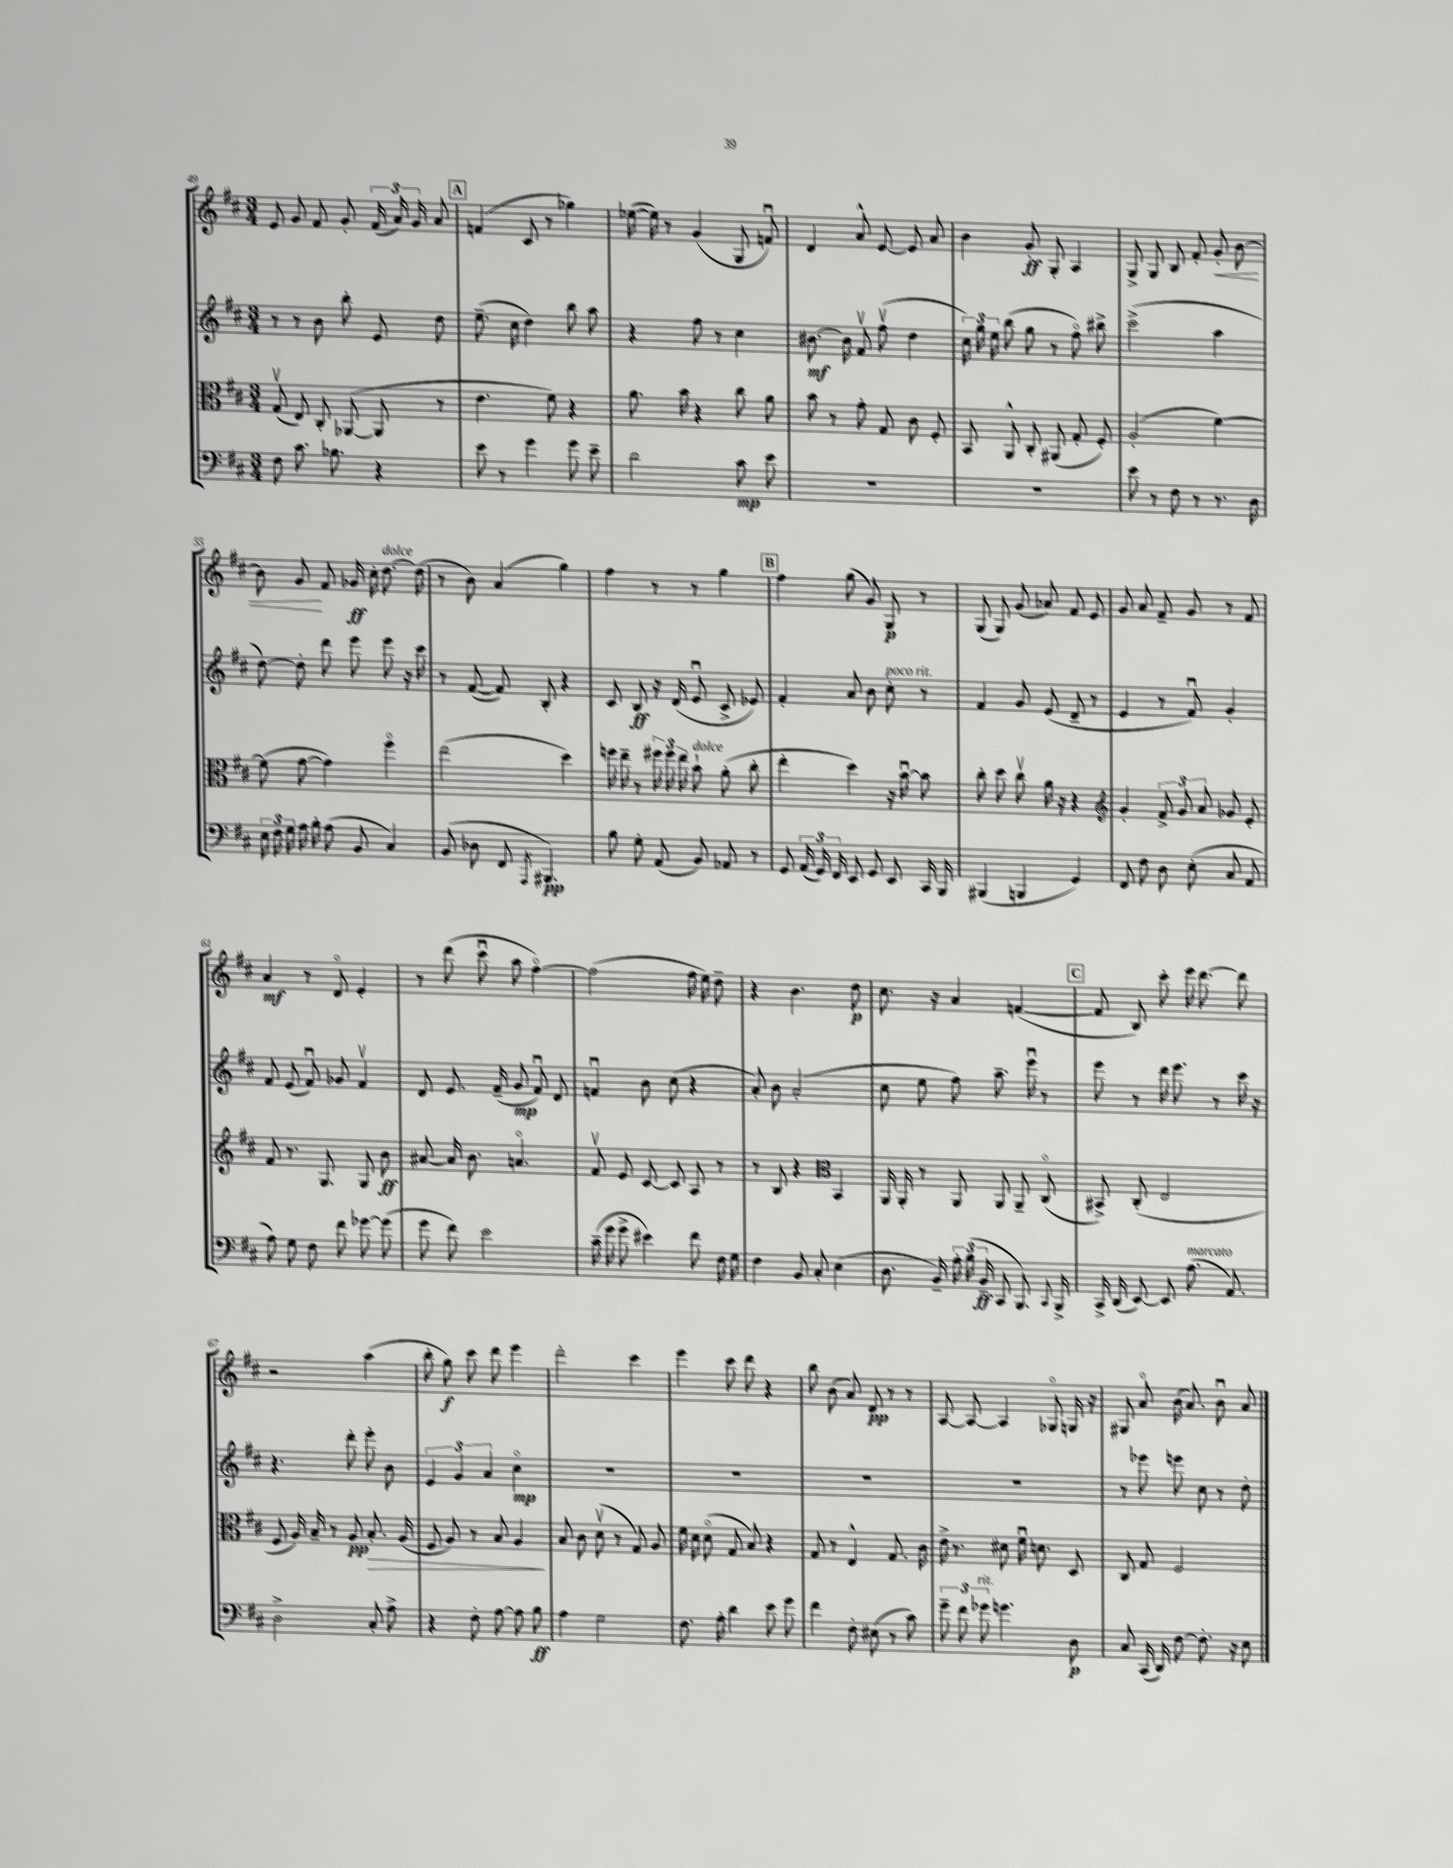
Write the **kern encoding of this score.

**kern	**dynam	**kern	**dynam	**kern	**dynam	**kern	**dynam
*part4	*part4	*part3	*part3	*part2	*part2	*part1	*part1
*staff4	*staff4	*staff3	*staff3	*staff2	*staff2	*staff1	*staff1
*clefF4	*	*clefC3	*	*clefG2	*	*clefG2	*
*k[f#c#]	*	*k[f#c#]	*	*k[f#c#]	*	*k[f#c#]	*
*M3/4	*	*M3/4	*	*M3/4	*	*M3/4	*
=49	=49	=49	=49	=49	=49	=49	=49
8F#\	.	(8Gv/	.	8r	.	8e/	.
8.c#\	.	8E/)	.	8r	.	8g/	.
.	.	8C#'/	.	8b\	.	8f#/	.
8.B-X\	.	.	.	.	.	.	.
.	.	([8AA-X/	.	8bb'\	.	8g'/	.
4r	.	8AA-/]	.	8e/	.	(24f#/	.
.	.	.	.	.	.	24a/)	.
.	.	.	.	.	.	24g/	.
.	.	8r	.	8dd\	.	8a/	.
!!LO:REH:place=s1:t=A
=50	=50	=50	=50	=50	=50	=50	=50
8e\	.	4.e\	.	(8.ee~\	.	(4fn/	.
8r	.	.	.	.	.	.	.
.	.	.	.	16cc#\	.	.	.
4g\	.	.	.	4dd\)	.	8c#/	.
.	.	8f#\)	.	.	.	8r	.
8g\	.	4r	.	8bb\	.	4gg-X\)	.
8e~\	.	.	.	8aa\	.	.	.
=51	=51	=51	=51	=51	=51	=51	=51
2d\	.	8.a\	.	4r	.	([16ee-X\	.
.	.	.	.	.	.	16ee-\])	.
.	.	.	.	.	.	8r	.
.	.	16b\	.	.	.	.	.
.	.	4r	.	8ff#\	.	(4g/	.
.	.	.	.	8r	.	.	.
8c#\	mp	8cc#\	.	4cc#\	.	8G/	.
8e\	.	8a\	.	.	.	8fnu/)	.
=52	=52	=52	=52	=52	=52	=52	=52
2.r	.	8b\	.	[8.b#X\	mf	4d/	.
.	.	8r	.	.	.	.	.
.	.	.	.	16b#\]	.	.	.
.	.	8g'\	.	8f#v/	.	8a^^/	.
.	.	8G/	.	(8ff#v\	.	[8e/	.
.	.	8c#\	.	4dd\	.	8e/]	.
.	.	8F#'/	.	.	.	8a/	.
=53	=53	=53	=53	=53	=53	=53	=53
2.r	.	8BB/	.	24cc#\)	.	4b\	.
.	.	.	.	24gg\	.	.	.
.	.	.	.	24ee\	.	.	.
.	.	8AA^^/	.	(8bb\	.	.	.
.	.	8C#'/	.	8gg\	.	8g'/	ff
.	.	(8AA#X/	.	8r	.	8G'/	.
.	.	8G'/	.	8ff#\)	.	4A/	.
.	.	8F#'/)	.	8bb#X^\	.	.	.
=54	=54	=54	=54	=54	=54	=54	=54
8e\	.	(2A'/	.	(2ccc#^\	.	8G^/	.
8r	.	.	.	.	.	8G/	.
8F#\	.	.	.	.	.	8B/	.
8r	.	.	.	.	.	8f#'/	.
!	!	!	!	!	!	!	!LO:HP:b
8.r	.	[4f#\)	.	4aa\	.	8g'/	<
.	.	.	.	.	.	[8b\	.
16D\	.	.	.	.	.	.	.
!!LO:LB:g=z
=55	=55	=55	=55	=55	=55	=55	=55
24E\	.	(8f#\]	.	[8dd\)	.	8b\]	.
24F#\	.	.	.	.	.	.	.
24G\	.	.	.	.	.	.	.
16A\	.	[8g\	.	8dd'\]	.	8g/	.
16B'\	.	.	.	.	.	.	.
(8A\	.	4g\])	.	8ddd\	.	8f#/	[
8BB/	.	.	.	8eee\	.	16g-X/	ff
.	.	.	.	.	.	16cc#'\	.
!	!	!	!	!	!	!LO:TX:a:i:t=dolce	!
4C#/)	.	4ff#\	.	8eee\	.	[8.dd\	.
.	.	.	.	16r	.	.	.
.	.	.	.	16ccc#\	.	(16dd\]	.
=56	=56	=56	=56	=56	=56	=56	=56
(8BB/	.	(2ee\	.	8r	.	8r	.
8D-X\	.	.	.	([8f#/	.	8b\)	.
8FF#/	.	.	.	8f#/])	.	(4a/	.
8qAAA/	.	.	.	.	.	.	.
4.BBB#X/)	pp	.	.	8B'/	.	.	.
.	.	4dd\)	.	4r	.	4gg\)	.
=57	=57	=57	=57	=57	=57	=57	=57
8B\	.	16ffn\	.	8c#/	.	4ff#\	.
.	.	16ee~\	.	.	.	.	.
8G'\	.	8r	.	8B/	ff	.	.
(8AA/	.	24ff#X\	.	16r	.	8r	.
.	.	24ff#\	.	.	.	.	.
.	.	.	.	(16d/	.	.	.
.	.	24ee\	.	.	.	.	.
!	!	!LO:TX:a:i:t=dolce	!	!	!	!	!
8BB/)	.	8b`\	.	8eu/	.	8r	.
8AA-X/	.	(8a'\	.	8c#^/	.	4gg\	.
8r	.	8cc#'\	.	8e-X/)	.	.	.
!!LO:REH:place=s1:t=B
=58	=58	=58	=58	=58	=58	=58	=58
8GG/	.	4ee'\	.	4f#'/	.	4ff#\	.
(24AA/	.	.	.	.	.	.	.
24GG/)	.	.	.	.	.	.	.
24FF#/	.	.	.	.	.	.	.
8EE/	.	4dd\)	.	8a/	.	(8gg\	.
8GG/	.	.	.	8b\	.	8g/)	.
!	!	!	!	!LO:TX:a:i:t=poco rit.	!	!	!
8EE/	.	16r	.	8cc#'\	.	8G/	p
.	.	[16bu\	.	.	.	.	.
16CC#/	.	8b\]	.	8r	.	8r	.
16BBB/	.	.	.	.	.	.	.
=59	=59	=59	=59	=59	=59	=59	=59
(4BBB#X/	.	8cc#'\	.	4f#/	.	(8G/	.
.	.	8dd\	.	.	.	8G/)	.
4BBBn/	.	8cc#v\	.	8g/	.	(8g/	.
.	.	16a\	.	(8e/	.	8a-X/)	.
.	.	16r	.	.	.	.	.
4GG/)	.	4r	.	8d~/	.	8f#/	.
.	.	.	.	8r	.	8e/	.
=60	=60	=60	=60	=60	=60	=60	=60
*	*	*clefG2	*	*	*	*	*
8FF#/	.	4g'/	.	4e/	.	8g/	.
8F#\	.	.	.	.	.	8a/	.
8D\	.	12f#^/	.	8r	.	8f#~/	.
.	.	12g/	.	.	.	.	.
(8E'\	.	.	.	8f#u/)	.	8g/	.
.	.	12a/	.	.	.	.	.
8C#/	.	8g-X/	.	4g'/	.	8r	.
8AA/	.	8e'/	.	.	.	8f#/	.
!!LO:LB:g=z
=61	=61	=61	=61	=61	=61	=61	=61
8A\)	.	8f#/	.	8f#/	.	4a/	mf
8G\	.	8.r	.	(8e/	.	.	.
8F#\	.	.	.	8f#u/)	.	8r	.
.	.	8.G/	.	.	.	.	.
8f#\	.	.	.	8g-X/	.	8d/	.
[8g-X\	.	8G/	.	4f#v/	.	4e'/	.
(8g-\]	.	8b\	ff	.	.	.	.
=62	=62	=62	=62	=62	=62	=62	=62
8g\	.	[8a#X/	.	8d/	.	8r	.
8f#\)	.	16a#/]	.	8.e/	.	(8ddd\	.
.	.	8.b\	.	.	.	.	.
2e\	.	.	.	.	.	8ccc#u\	.
.	.	.	.	(16f#~/	.	.	.
.	.	4.an/	.	8g/	mp	8aa\	.
.	.	.	.	8f#u/)	.	[4ff#\)	.
.	.	.	.	8d/	.	.	.
=63	=63	=63	=63	=63	=63	=63	=63
(16c#~\	.	8f#v/	.	4fnu/	.	(2ff#\]	.
16g\	.	.	.	.	.	.	.
8g^\	.	8e/	.	.	.	.	.
4e#X\)	.	[8c#/	.	8b\	.	.	.
.	.	8c#/]	.	(8cc#\	.	.	.
8f#\	.	8A/	.	4r	.	16ff#\	.
.	.	.	.	.	.	16ee\)	.
16F#\	.	8r	.	.	.	8dd~\	.
16G\	.	.	.	.	.	.	.
=64	=64	=64	=64	=64	=64	=64	=64
4F#\	.	8r	.	8a'/)	.	4r	.
.	.	8B/	.	8b\	.	.	.
8BB/	.	4r	.	(2a'/	.	4.b\	.
8C#'/	.	.	.	.	.	.	.
*	*	*clefC3	*	*	*	*	*
(4E\	.	4BB/	.	.	.	.	.
.	.	.	.	.	.	8dd\	p
=65	=65	=65	=65	=65	=65	=65	=65
8.D\	.	16AA/	.	8cc#\	.	8.cc#\	.
.	.	16AA'/	.	.	.	.	.
.	.	8r	.	8ee\	.	.	.
16BB~/)	.	.	.	.	.	16r	.
24A'\	.	8AA/	.	8ff#\)	.	4a/	.
(24B\	.	.	.	.	.	.	.
24BB~/	ff	.	.	.	.	.	.
8CC#/	.	8AA/	.	8.aa~\	.	.	.
8.BBB/)	.	8AA~/	.	.	.	([4fn/	.
.	.	.	.	16eeeu\	.	.	.
.	.	(8C#/	.	8r	.	.	.
8qqCC#/	.	.	.	.	.	.	.
16BBB^/	.	.	.	.	.	.	.
!!LO:REH:place=s1:t=C
=66	=66	=66	=66	=66	=66	=66	=66
16CC#^/	.	8BB#X^/)	.	8eee\	.	8f/]	.
(16DD/	.	.	.	.	.	.	.
[8EE/)	.	(8C#'/	.	8r	.	8B/)	.
8EE/]	.	2E/	.	16ddd\	.	8ccc#'\	.
.	.	.	.	8.eee\	.	.	.
!LO:TX:a:i:t=marcato	!	!	!	!	!	!	!
(8.A\	.	.	.	.	.	16eee\	.
.	.	.	.	.	.	[8.ddd\	.
.	.	.	.	8r	.	.	.
8.AA/)	.	.	.	.	.	.	.
.	.	.	.	16ccc#\	.	8ddd\]	.
.	.	.	.	16r	.	.	.
!!LO:LB:g=z
=67	=67	=67	=67	=67	=67	=67	=67
2D^\	.	8F#/	.	4.r	.	2r	.
.	.	16A/)	.	.	.	.	.
.	.	16B~/	.	.	.	.	.
.	.	8r	.	.	.	.	.
.	.	8A/	pp	8ddd'\	.	.	.
!	!	!	!LO:HP:b	!	!	!	!
8C#'/	.	8.B'/	>	8eee'\	.	(4aa\	.
8A^\	.	.	.	8b\	.	.	.
.	.	(16A/	.	.	.	.	.
=68	=68	=68	=68	=68	=68	=68	=68
4r	.	8F#/	.	6e/	.	8bb'\	.
.	.	8A/)	.	.	.	8gg\)	f
.	.	.	.	6g/	.	.	.
8F#'\	.	8r	.	.	.	8ccc#\	.
.	.	.	.	6a/	.	.	.
[8A\	.	8B/	.	.	.	8ddd\	.
8A\]	.	4A/	.	4cc#\	mp	4eee\	.
8B\	ff	.	.	.	.	.	.
.	.	.	]	.	.	.	.
=69	=69	=69	=69	=69	=69	=69	=69
4A\	.	8B/	.	2.r	.	2ddd'\	.
.	.	8c#\	.	.	.	.	.
2G\	.	(8dv\	.	.	.	.	.
.	.	8r	.	.	.	.	.
.	.	8G/)	.	.	.	4ccc#\	.
.	.	8A/	.	.	.	.	.
=70	=70	=70	=70	=70	=70	=70	=70
8.F#\	.	16f#\	.	2.r	.	4eee\	.
.	.	16d\	.	.	.	.	.
.	.	(8d\	.	.	.	.	.
16A'\	.	.	.	.	.	.	.
4d\	.	8G/	.	.	.	8ccc#\	.
.	.	8B/)	.	.	.	8ddd\	.
8e\	.	4r	.	.	.	4r	.
8g\	.	.	.	.	.	.	.
=71	=71	=71	=71	=71	=71	=71	=71
4f#\	.	8G/	.	2.r	.	8bb\	.
.	.	8r	.	.	.	(8b\	.
8F#'\	.	4E^^/	.	.	.	8a/)	.
(8E#X\	.	.	.	.	.	8d/	pp
8r	.	8.G/	.	.	.	8r	.
8c#\)	.	.	.	.	.	8r	.
.	.	16c#\	.	.	.	.	.
=72	=72	=72	=72	=72	=72	=72	=72
12g~\	.	16e^\	.	2.r	.	[8A/	.
.	.	8.r	.	.	.	.	.
12f#\	.	.	.	.	.	.	.
.	.	.	.	.	.	8A/_	.
!LO:TX:a:i:t=rit.	!	!	!	!	!	!	!
12g-X\	.	.	.	.	.	.	.
4.gn\	.	8d#X\	.	.	.	4A/]	.
.	.	16f#u\	.	.	.	.	.
.	.	8.dn\	.	.	.	.	.
.	.	.	.	.	.	8G-X/	.
8D\	p	8D/	.	.	.	16Gn/	.
.	.	.	.	.	.	16r	.
=73	=73	=73	=73	=73	=73	=73	=73
8C#/	.	8C#/	.	8r	.	8G#X/	.
(16CC#/	.	8G/	.	8eee-X\	.	8a/	.
16DD/)	.	.	.	.	.	.	.
[8F#\	.	2F#/	.	8eeen\	.	(16b\	.
.	.	.	.	.	.	8.a/)	.
8.F#'\]	.	.	.	8cc#\	.	.	.
.	.	.	.	8r	.	8bu\	.
16r	.	.	.	.	.	.	.
8E\	.	.	.	8dd'\	.	8a/	.
==	==	==	==	==	==	==	==
*-	*-	*-	*-	*-	*-	*-	*-
